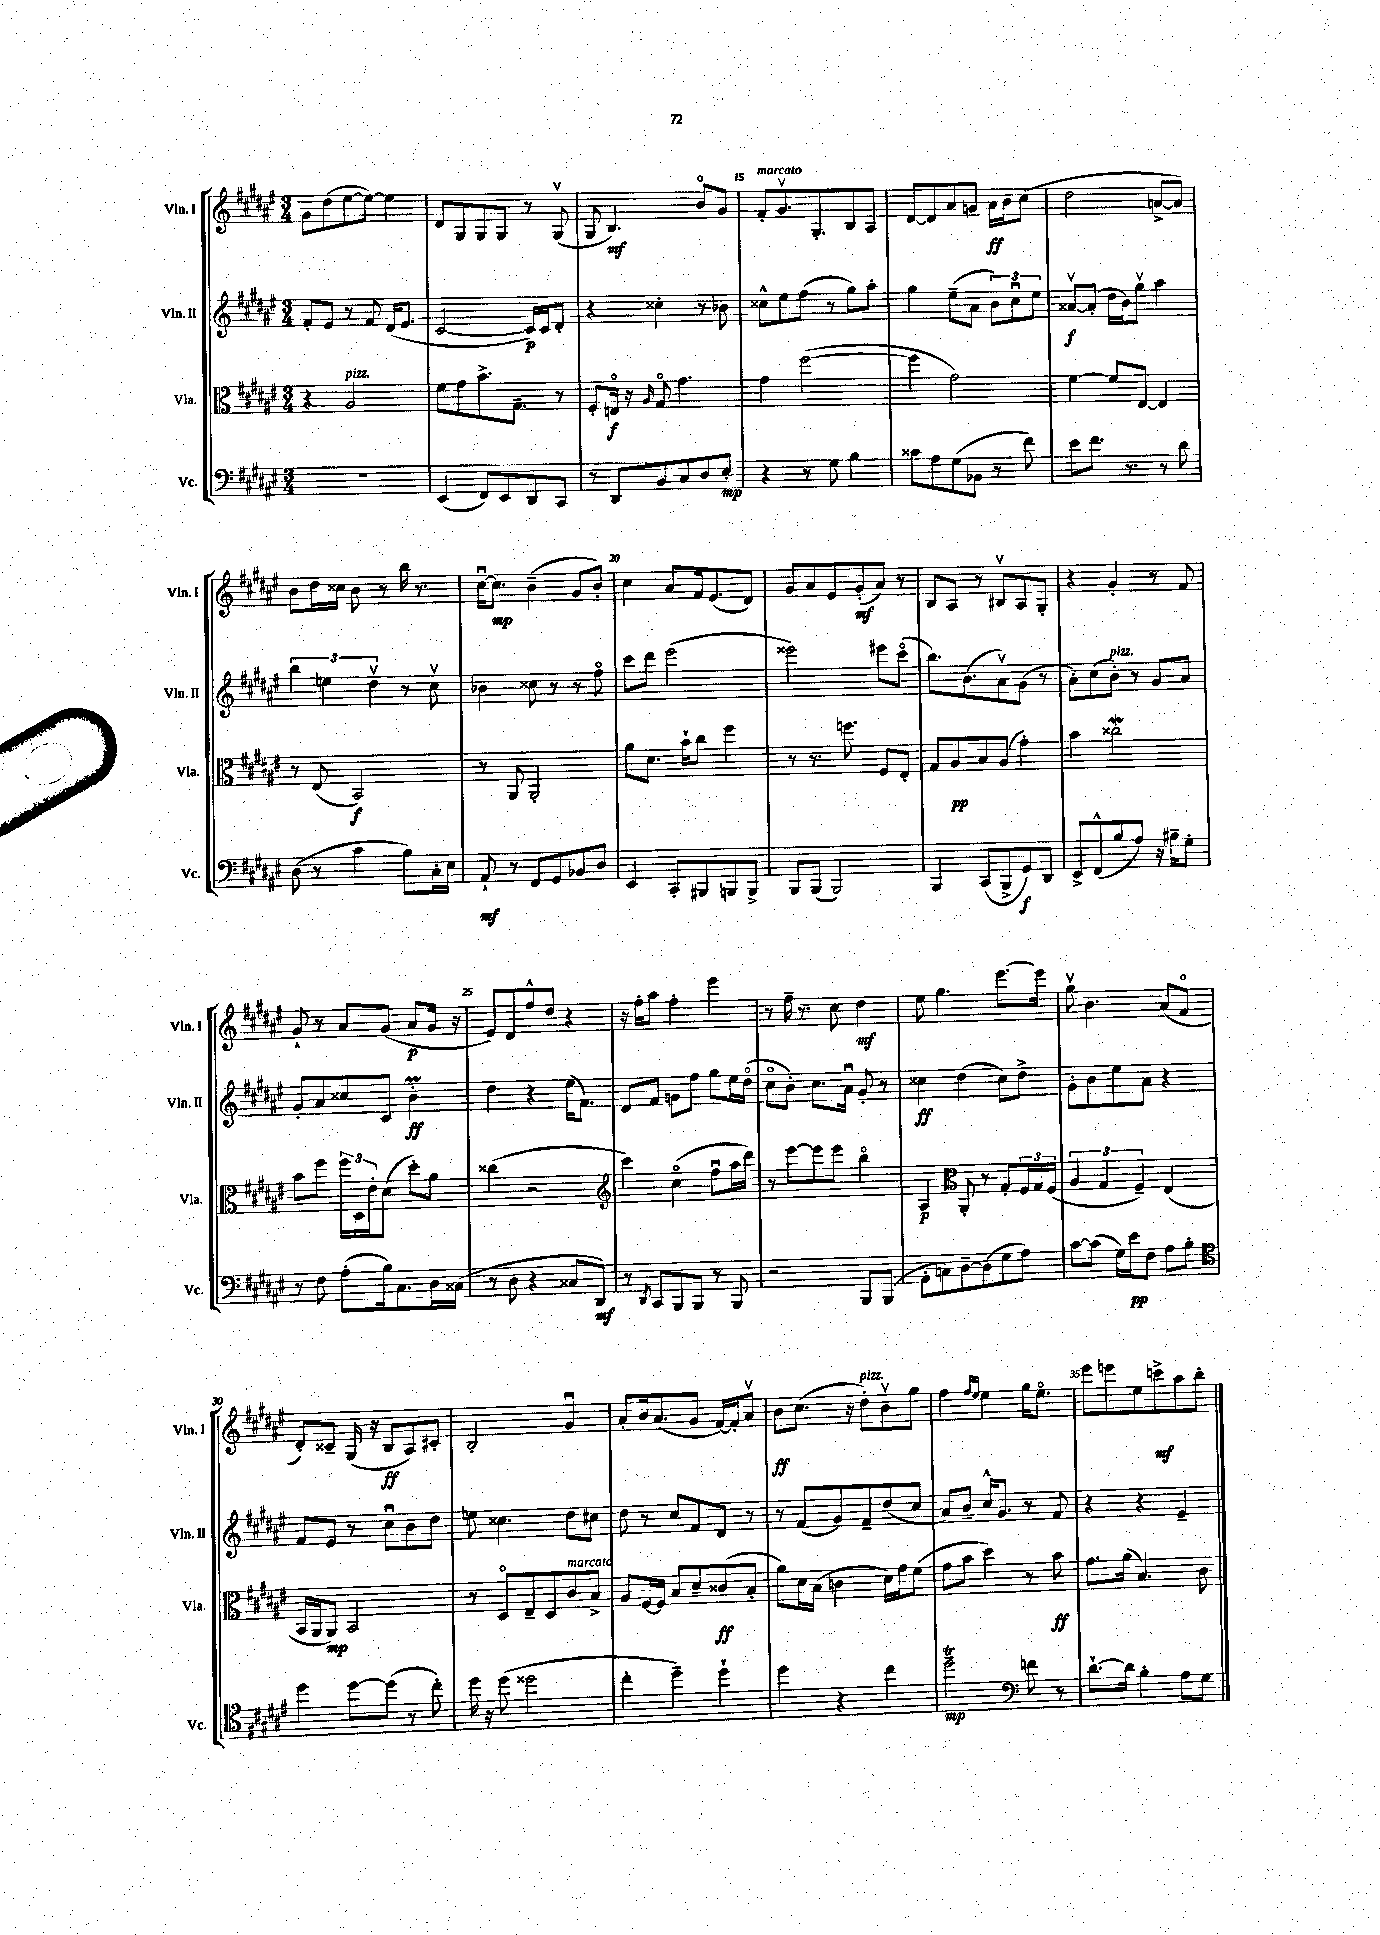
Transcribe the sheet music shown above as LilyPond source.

<<
\new StaffGroup <<
\new Staff = "s0" \with { instrumentName = "Vln. I" shortInstrumentName = "Vln. I" } {
    \clef treble \key fis \major \numericTimeSignature \time 3/4
    gis'8 dis''8( eis''8~ eis''8~) eis''4 |
    dis'8 gis8 gis8 gis8 r8 gis8\upbow( |
    gis8 b4.\mf) b'8\flageolet gis'8 |
    fis'8-.^\markup { \italic "marcato" } gis'8.\upbow gis8.-. b8 ais8 |
    dis'8~ dis'8 ais'8 g'8 ais'16\ff b'16 cis''8( |
    dis''2 a'8~-> a'8) |
    b'8 dis''16 cisis''16 b'8 r8 b''16 r8. |
    cis''16~\downbow cis''8.\mp b'4--( gis'8 b'8-.) |
    cis''4 ais'8 fis'16 eis'8.( dis'8) |
    gis'8 ais'8 eis'8 gis'8-.\mf( ais'8) r8 |
    b8 ais8 r8 bis8\upbow ais8 gis8-. |
    r4 gis'4-. r8 fis'8 |
    gis'8-! r8 ais'8 gis'8( ais'8\p gis'16 r16 |
    eis'8) dis'8 fis''8-^ dis''8 r4 |
    r16 fis''16-. ais''8 fis''4-. eis'''4 |
    r8 fis''16-- r8. cis''8 dis''4\mf |
    eis''8 gis''4. eis'''8.~ eis'''16 |
    gis''8\upbow b'4. ais'8( fis'8\flageolet |
    dis'8-.) cisis'8-- gis16( r16 b8\ff ais8) cis'8-. |
    b2-. gis'4\downbow |
    ais'8-. b'16 ais'8.( gis'8 fis'16~) fis'16-. ais'8\upbow |
    b'8\ff cis''8.( r16 dis''8-.^\markup { \italic "pizz." }) b'8\upbow gis''8 |
    fis''4 \grace { fis''16 eis''16 } eis''4 gis''16 eis''8.\flageolet |
    eis'''8 e'''8 eis''8 c'''8->\mf ais''8 b''8-. \bar "|." |
}
\new Staff = "s1" \with { instrumentName = "Vln. II" shortInstrumentName = "Vln. II" } {
    \clef treble \key fis \major \numericTimeSignature \time 3/4
    fis'8-. eis'8 r8 fis'8 dis'16( eis'8. |
    cis'2~ cis'16\p) cis'16 dis'8-. |
    r4 cisis''4-. r8 bes'8 |
    cisis''8-^ eis''8 fis''8( r8 gis''8) ais''8-. |
    gis''4 eis''8--( ais'8 \tuplet 3/2 { b'8) cis''8\downbow eis''8 } |
    aisis'8~\upbow\f aisis'8-.( dis''16 b'16) gis''8\upbow ais''4 |
    \tuplet 3/2 { b''4 e''4 dis''4\upbow } r8 cis''8\upbow |
    bes'4 cisis''8 r8 r8 fis''8\flageolet |
    cis'''8 dis'''8 eis'''2( |
    eisis'''2) eis'''8 cis'''8\flageolet( |
    b''8.) b'8.( ais'8\upbow) gis'8( r8 |
    ais'8-.) cis''8( b'8-.^\markup { \italic "pizz." }) r8 gis'8 ais'8 |
    gis'8-. ais'8 cisis''8 cis'8 b'4-.\prall\ff |
    dis''4 r4 eis''16( fis'8.) |
    dis'8 fis'8 g'8 fis''8 gis''8 eis''16 dis''16\flageolet( |
    cis''8\flageolet b'8-.) cis''8. ais'16\downbow gis'8-. r8 |
    cisis''4\ff dis''4( cisis''8) dis''8-> |
    gis'8-. b'8 eis''8 ais'8 r4 |
    fis'8 eis'8 r8 cis''8\downbow b'8 dis''8 |
    e''8 cisis''4. dis''8 cis''8 |
    dis''8 r8 cis''8 fis'8 dis'8 r8 |
    r8 fis'8( gis'8) fis'8-- dis''8( cis''8 |
    ais'8) b'8-- cis''16-^ gis'8. r8 fis'8 |
    r4 r4 eis'4-- \bar "|." |
}
\new Staff = "s2" \with { instrumentName = "Vla." shortInstrumentName = "Vla." } {
    \clef alto \key fis \major \numericTimeSignature \time 3/4
    r4 ais2^\markup { \italic "pizz." } |
    fis'8 gis'8 b'8.-> gis8.-- r8 |
    fis8-. e16\flageolet\f r16 \grace { ais16 } gis8\flageolet gis'4. |
    gis'4 fis''2~( |
    fis''4 gis'2) |
    fis'4~ fis'8 eis8~ eis4 |
    r8 eis8( b,2\f) |
    r8 ais,8 ais,2-. |
    ais'8 dis'8. b'16-! cis''8 fis''4 |
    r8 r8. f''8. fis8 eis8-. |
    gis8 ais8\pp b8 ais8( gis'4-.) |
    b'4 cisis''2\mordent |
    b'8 fis''8 \tuplet 3/2 { fis''16 dis16 eis'16-. } dis'8( dis''8-.) ais'8 |
    cisis''4( r2 |
    \clef treble cis'''4) cis''4\flageolet( fis''8\downbow ais''16 dis'''16) |
    r8 eis'''8~ eis'''8 eis'''8 b''4\flageolet |
    ais4\p \clef alto ais,8-. r8 gis8-. \tuplet 3/2 { fis16 gis16 fis16( } |
    \tuplet 3/2 { ais4 gis4 fis4--) } eis4( |
    b,16 ais,16 ais,8\mp) b,2 |
    r8 dis8\flageolet eis8-- dis8 cis'8^\markup { \italic "marcato" } b8-> |
    ais8 fis16~ fis16 b8 dis'8-- cisis'8\ff( b8-. |
    ais'8) dis'16 b16( c'4 dis'16) gis'16 fis'8( |
    gis'8 b'8 dis''4) r8 b'8\ff |
    gis'8. ais'16( b4.) cis'8 \bar "|." |
}
\new Staff = "s3" \with { instrumentName = "Vc." shortInstrumentName = "Vc." } {
    \clef bass \key fis \major \numericTimeSignature \time 3/4
    R2. |
    eis,4( fis,8) eis,8 dis,8 cis,8 |
    r8 dis,8 b,8 cis8 dis8 eis8-.\mp |
    r4 r8 gis8 b4 |
    cisis'8 ais8 gis8( bes,8 r8 fis'8) |
    eis'8 fis'8. r8. r8 dis'8 |
    dis8( r8 cis'4 b8) cis16-. eis16 |
    ais,8-!\mf r8 fis,8 gis,8 bes,8 dis8 |
    eis,4 cis,8-. bis,,8 b,,8 b,,8-> |
    b,,8 b,,8( b,,2) |
    b,,4 cis,8( b,,8-> gis,8\f) dis,8 |
    eis,8-> fis,8-^( b8 ais8) r16 bis16-- gis8-. |
    r8 fis8 ais8-.( b16) cis8. dis16 cisis16( |
    r8 dis8 r4 cisis8 dis,8\mf) |
    r8 \acciaccatura { dis,8 } cis,8 b,,8 b,,8 r8 b,,8 |
    r2 b,,8 b,,8( |
    ais,8-. c8) dis8~-- dis8( gis8 ais8) |
    cis'8~ cis'8( gis16) eis'16\pp fis8 ais8 b8-. |
    \clef tenor dis''4 dis''8~ dis''8( r8 cis''8-.) |
    dis''16 r16 dis''8( disis''2 |
    cis''4-. dis''4--) dis''4-! |
    dis''4 r4 cis''4 |
    dis''2--\trill\mp \clef bass f'8 r8 |
    dis'8.~-! dis'16 b4-. ais8 gis8 \bar "|." |
}
>>
>>
\layout { \context { \Score currentBarNumber = #12 \override BarNumber.break-visibility = ##(#f #t #t) barNumberVisibility = #(every-nth-bar-number-visible 5) } }
